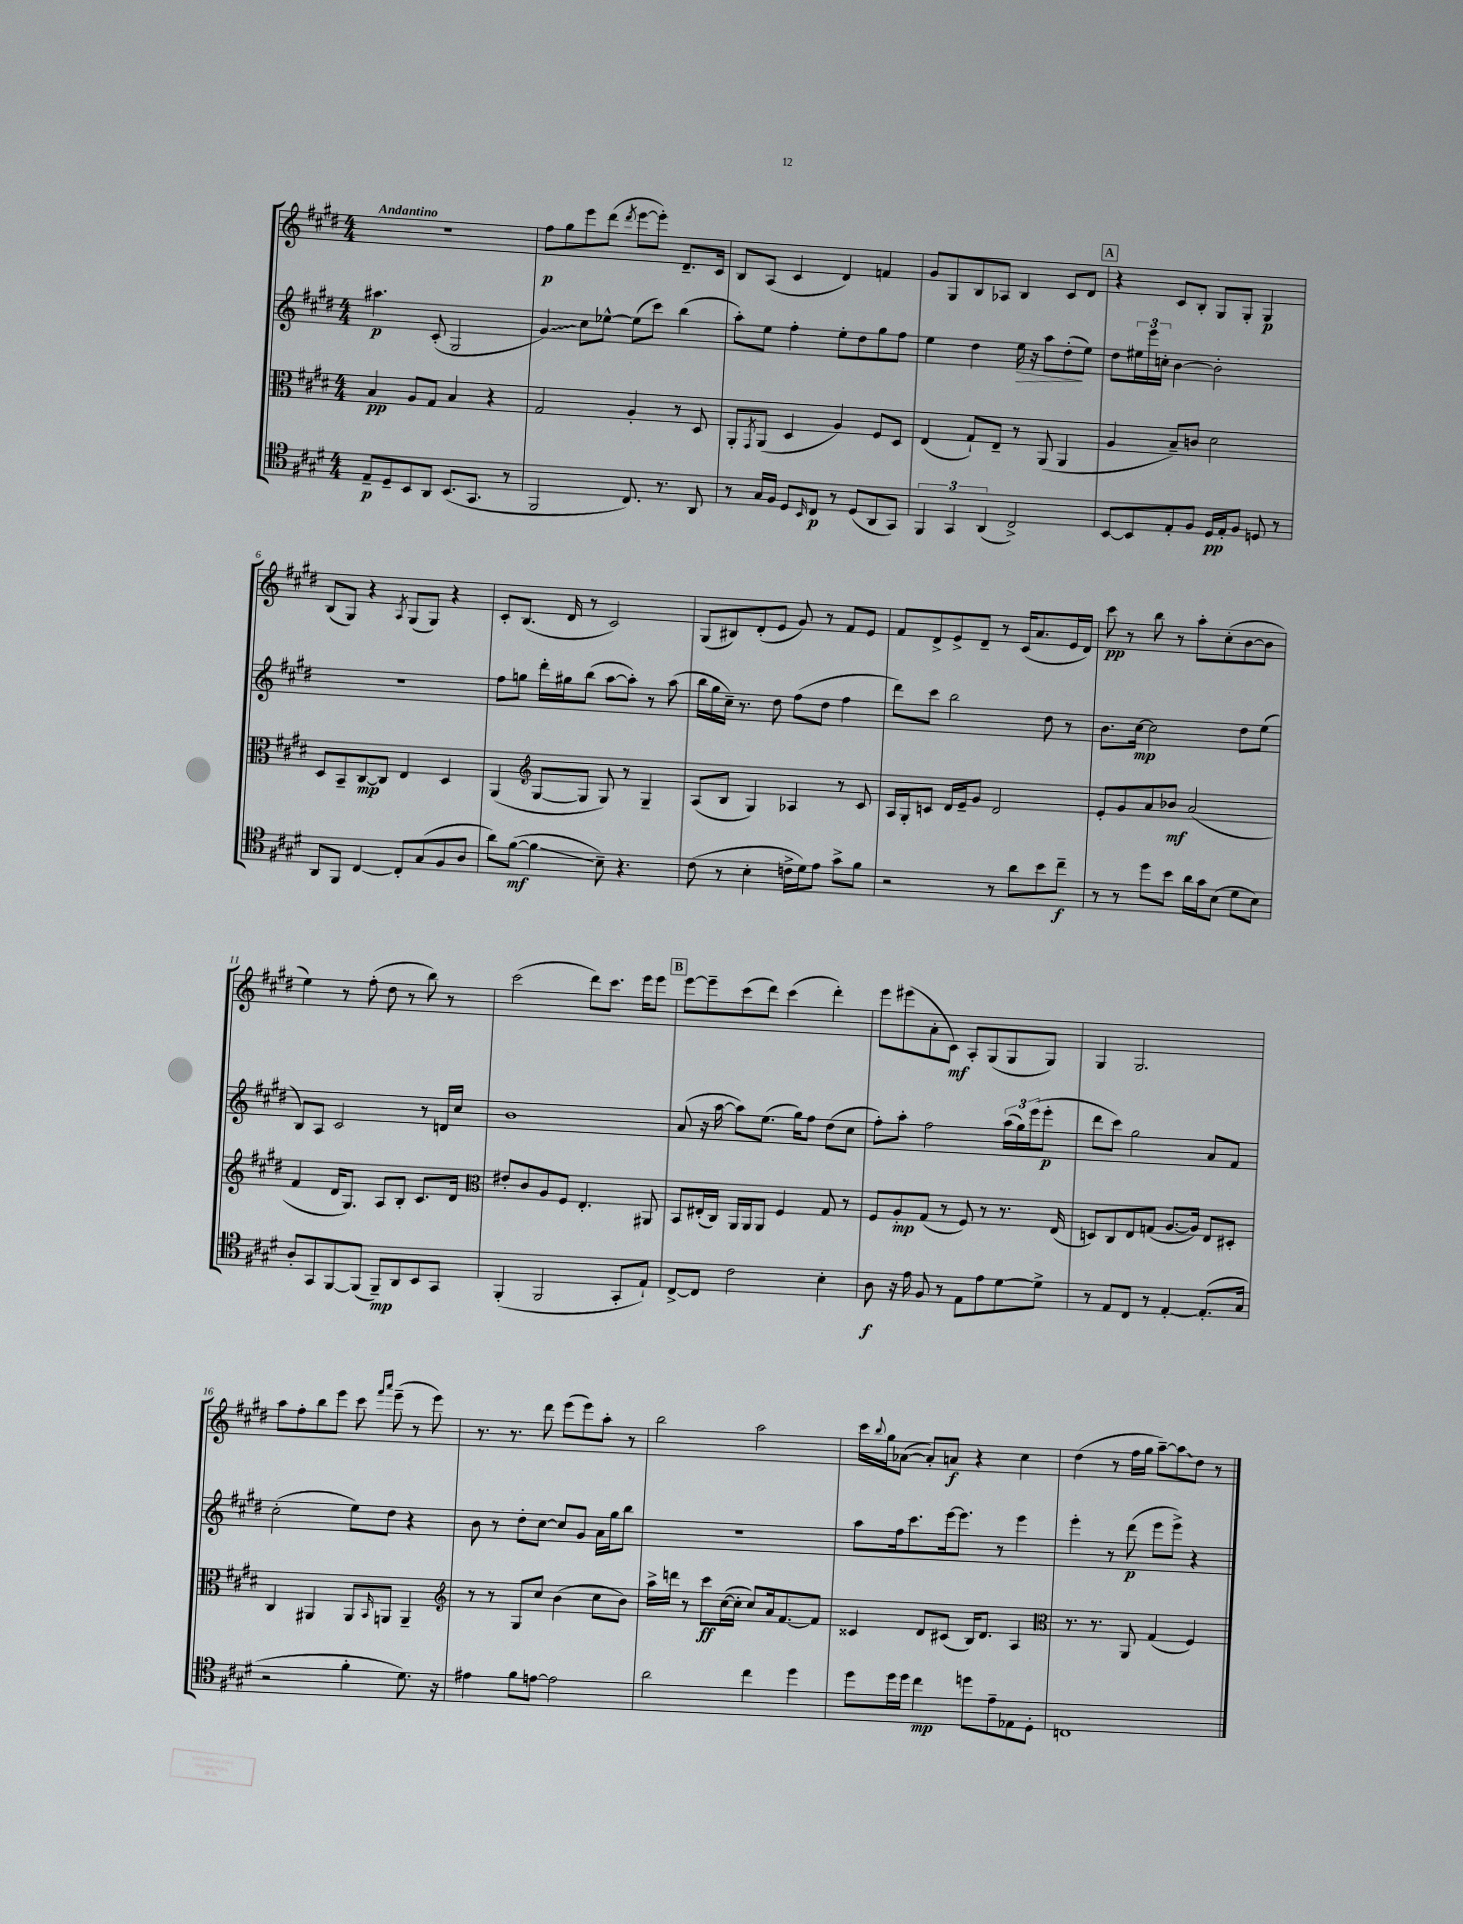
<<
\new StaffGroup <<
\new Staff = "s0" {
    \clef treble \key e \major \numericTimeSignature \time 4/4 \tempo "Andantino"
    r1 |
    fis''8\p gis''8 e'''8 dis'''8( \acciaccatura { dis'''8 } e'''8~ e'''8-.) dis'8.-- cis'16 |
    b8 a8( cis'4 dis'4) f'4 |
    gis'8 gis8 b8 aes8 b4 cis'8 dis'8 |
    \mark \markup { \box "A" } r4 cis'8 b8-. gis8 gis8-. gis4\p |
    b8( gis8) r4 \acciaccatura { a8 } gis8( gis8) r4 |
    cis'8-. b8.( dis'16 r8 cis'2) |
    gis8( bis8) dis'8-.( e'8 gis'8) r8 fis'8 e'8 |
    fis'8 dis'8-> e'8-> dis'8-- r8 cis'16( a'8. e'16 dis'16) |
    cis'''8\pp r8 b''8 r8 a''8-. cis''8-.( b'8~ b'8 |
    e''4) r8 fis''8-.( dis''8 r8 b''8) r8 |
    cis'''2( dis'''8) cis'''8. e'''16 e'''8 |
    \mark \markup { \box "B" } e'''8~ e'''8-- cis'''8( dis'''8) cis'''4( dis'''4-.) |
    e'''8 eis'''8( a'8-. cis'8\mf) a8-. gis8( gis8 gis8) |
    gis4 gis2. |
    a''8 fis''8-. b''8 e'''8 cis'''8 \grace { fis'''16 a'''16 } e'''8--( r8 e'''8) |
    r8. r8. dis'''8 e'''8( e'''8) a''8-. r8 |
    b''2 a''2 |
    cis'''16 \appoggiatura { b''8 } gis''16 aes'8~( aes'8-.) a'8\f r4 cis''4 |
    dis''4( r8 fis''16 gis''16 a''8~--) \once \override Glissando.style = #'zigzag a''8\glissando dis''8 r8 \bar "|." |
}
\new Staff = "s1" {
    \clef treble \key e \major \numericTimeSignature \time 4/4
    ais''4.\p cis'8-.( gis2 |
    \once \override Glissando.style = #'zigzag gis'4\glissando) cis''8 ees''8~-^ ees''8( cis'''8) b''4( |
    a''8-.) e''8 fis''4-. e''8-. dis''8 gis''8 fis''8 |
    e''4 dis''4 e''16\> r16 a''8 dis''8-.\!( e''8) |
    \mark \markup { \box "A" } dis''8 \tuplet 3/2 { eis''16 e'''16 c''16-. } b'4~ b'2-. |
    R1 |
    fis''8 g''8 dis'''16-. gis''16 b''8( a''8~ a''8-.) r8 a''8( |
    b''16 gis''16 cis''16--) r8. dis''8 fis''8( dis''8 fis''4 |
    dis'''8) cis'''8 b''2 dis''8 r8 |
    b'8. cis''16~\mp cis''2 dis''8 e''8( |
    b8) a8 cis'2 r8 d'16 cis''16 |
    b'1 |
    \mark \markup { \box "B" } a'8( r16 a''16~ a''8) e''8.( gis''16) fis''8 dis''8( cis''8 |
    fis''8-.) a''8-. fis''2 \tuplet 3/2 { a''16( gis''16) e'''16( } e'''8-.\p |
    dis'''8 cis'''8) gis''2 a'8 fis'8 |
    cis''2-.( e''8) dis''8 r4 |
    b'8 r8 dis''8-. cis''8~ cis''8 gis'8 a'16 gis''16 b''8 |
    R1 |
    a''8 fis''16 cis'''8. e'''16~ e'''8. r8 e'''4 |
    e'''4-. r8 dis'''8\p( e'''8 e'''8->) r4 \bar "|." |
}
\new Staff = "s2" {
    \clef alto \key e \major \numericTimeSignature \time 4/4
    b4\pp a8 gis8 b4 r4 |
    gis2 a4-. r8 dis8 |
    a,8-. \acciaccatura { gis,8 } a,8( dis4 a4) fis8 dis8 |
    e4( gis8-!) e8-- r8 a,8( a,4 |
    \mark \markup { \box "A" } a4 b8--) c'8 dis'2 |
    dis8 b,8-- cis8~\mp cis8 e4 dis4 |
    a,4( \clef treble gis8~ gis8 gis8) r8 gis4-- |
    a8( b8 gis4) aes4 r8 cis'8 |
    a16 gis16-. c'8 dis'16 e'16-- gis'8 dis'2 |
    e'8-. gis'8 a'8 bes'8\mf a'2( |
    fis'4 dis'16 gis8.) a8 b8-. cis'8. dis'16 |
    \clef alto eis'8-. cis'8 a8 fis8 e4.-. ais,8 |
    \mark \markup { \box "B" } b,8 eis16-.( cis16) a,16 a,16 a,8 fis4 gis8 r8 |
    fis8 a8-.\mp gis8( r8 fis8) r8 r8. e16( |
    d8) cis8 e8 g8( a8.~ a16) e8 dis8-. |
    cis4 ais,4 ais,8 \grace { b,16 } a,8 a,4-- |
    \clef treble r8 r8 gis8 cis''8 b'4( cis''8 b'8) |
    a''16-> d'''16 r8 cis'''8\ff cis''16~( cis''16-. cis''8) a'16 fis'8.~ fis'8 |
    cisis'4 dis'8 cis'8( b16) dis'8. a4 |
    \clef alto r8. r8. a,8 gis4( fis4) \bar "|." |
}
\new Staff = "s3" {
    \clef tenor \key e \major \numericTimeSignature \time 4/4
    e8--\p dis8-- b,8 a,8 b,8.( gis,8. r8 |
    fis,2 cis8.) r8. a,8 |
    r8 gis16 fis16 dis8 \grace { b,16 } cis8\p r8 dis8( a,8 gis,8) |
    \tuplet 3/2 { fis,4 gis,4 a,4( } cis2->) |
    \mark \markup { \box "A" } b,8~ b,8 e8-. fis8 dis16\pp e16-. fis8 d8 r8 |
    a,8 fis,8 cis4~ cis8-. gis8( fis8 a8 |
    a'8) fis'8~\mf( fis'4\glissando b8--) r4. |
    cis'8( r8 b4-. c'16-> dis'16) e'8 gis'8-> fis'8 |
    r2 r8 a'8 b'8 cis''8--\f |
    r8 r8 dis''8 b'8 a'16 gis'16 b8( dis'8 b8) |
    a8-. gis,8 fis,8~ fis,8( fis,8--\mp) a,8 b,8 gis,8 |
    fis,4-.( fis,2 gis,8-. e8-!) |
    \mark \markup { \box "B" } cis8~-> cis8 cis'2 b4-. |
    a8\f r16 e'16 fis8 r8 e8 e'8 dis'8~ dis'8-> |
    r8 e8 cis8 r8 e4~-. e8.-.( gis16 |
    r2 fis'4-. dis'8.) r16 |
    eis'4 fis'8 e'8~ e'2 |
    a'2 cis''4 dis''4 |
    dis''8 dis''16 dis''16 cis''4\mp d''8 e'8-- ees8 dis8-. |
    c1 \bar "|." |
}
>>
>>
